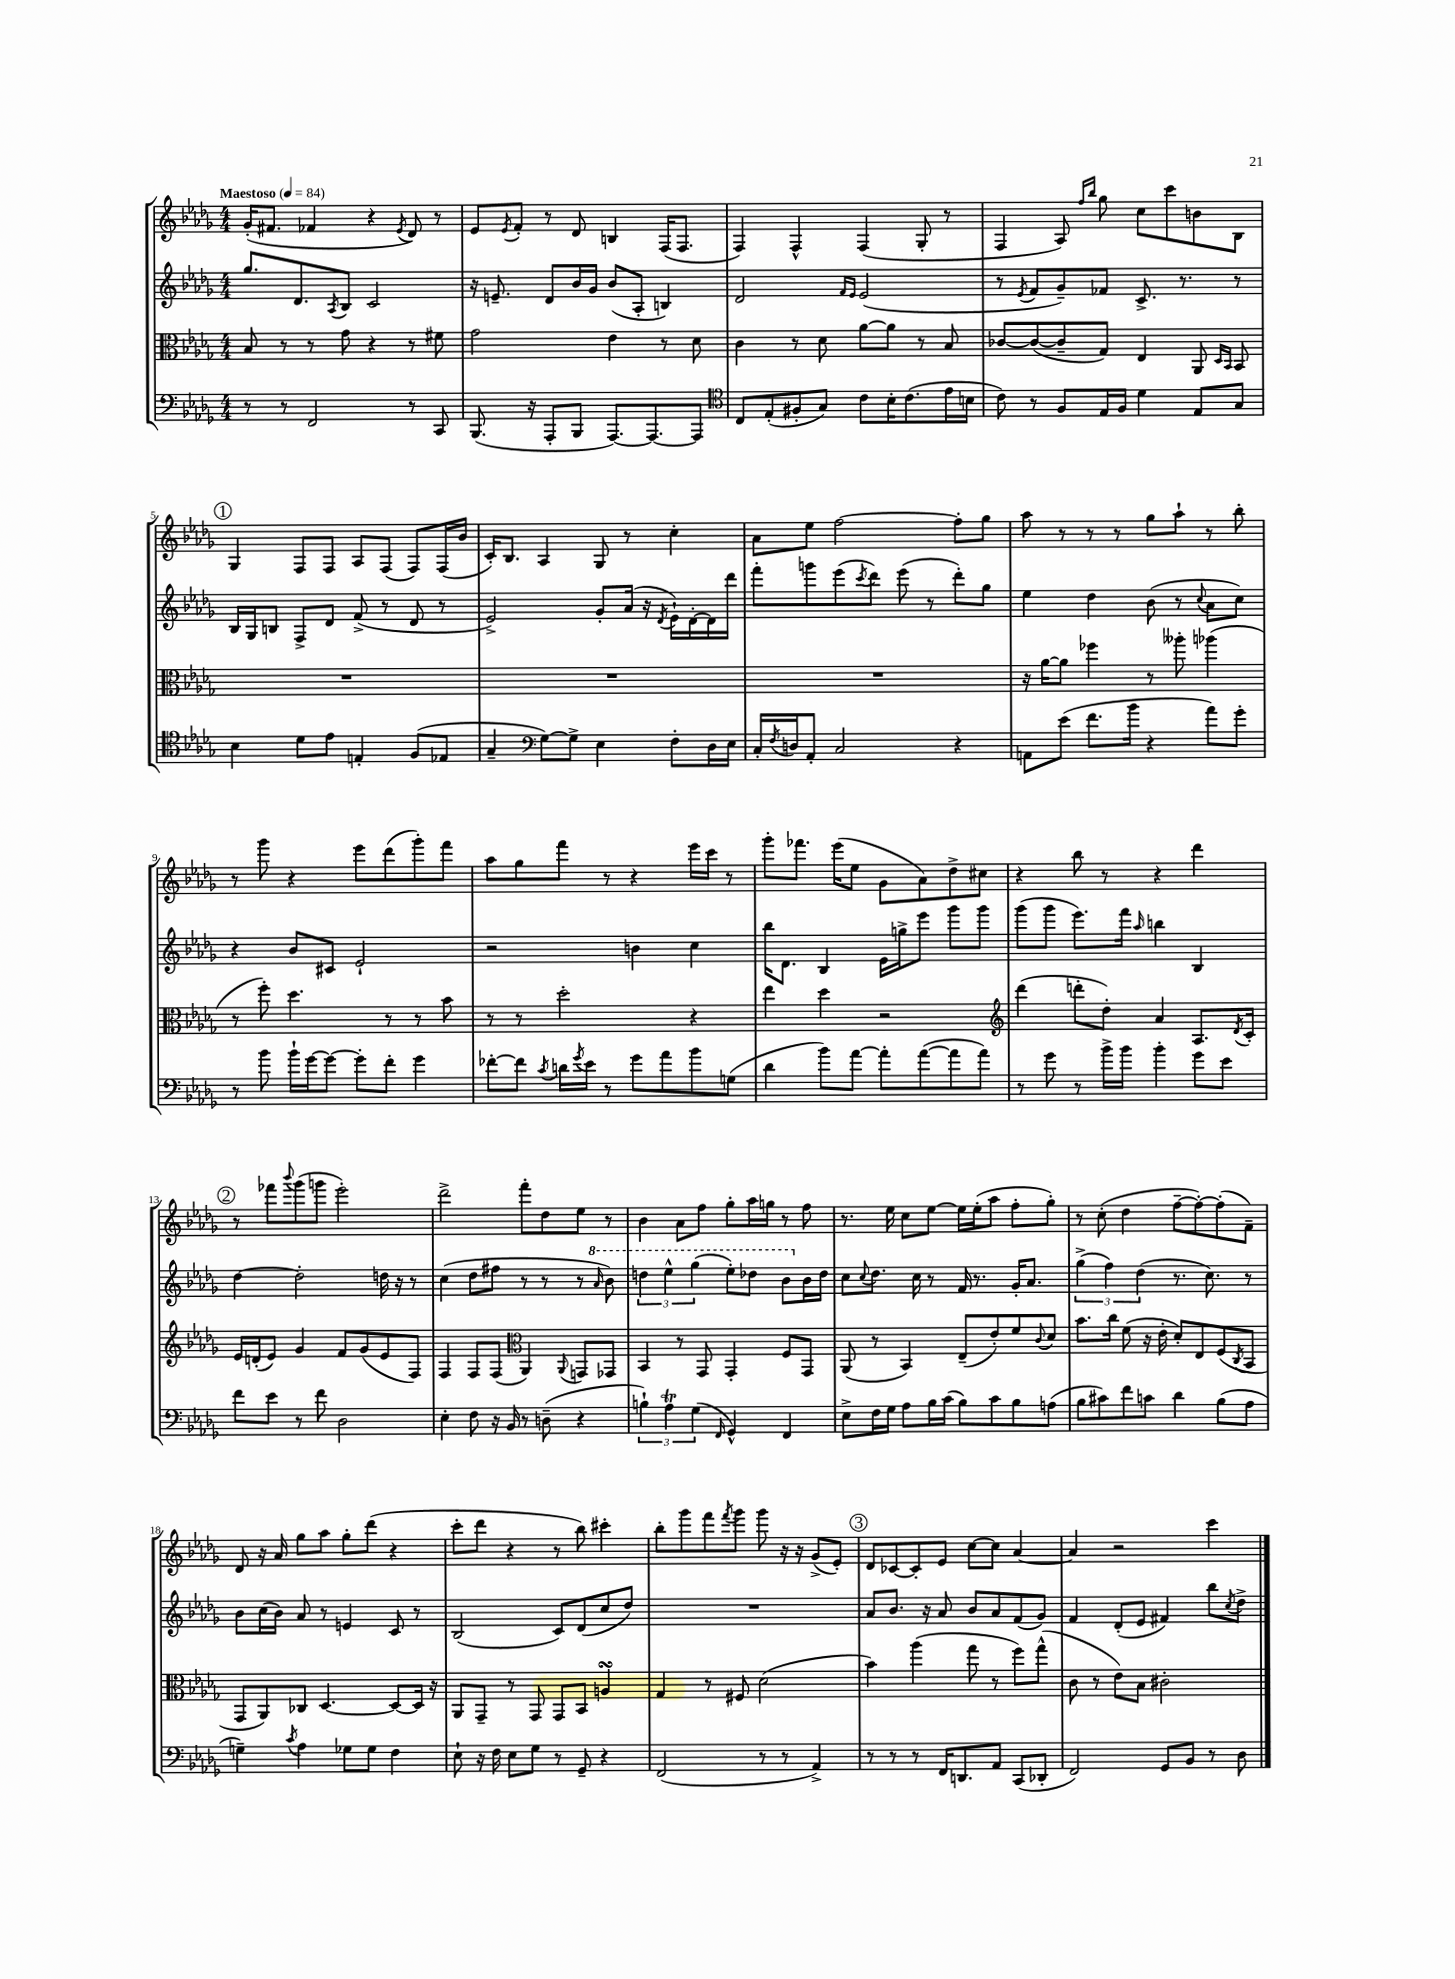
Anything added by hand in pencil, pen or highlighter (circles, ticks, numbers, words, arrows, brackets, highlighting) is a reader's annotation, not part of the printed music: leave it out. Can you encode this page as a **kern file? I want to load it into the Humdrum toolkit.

**kern	**kern	**kern	**kern
*staff4	*staff3	*staff2	*staff1
*clefF4	*clefC3	*clefG2	*clefG2
*k[b-e-a-d-g-]	*k[b-e-a-d-g-]	*k[b-e-a-d-g-]	*k[b-e-a-d-g-]
*M4/4	*M4/4	*M4/4	*M4/4
*MM84	*MM84	*MM84	*MM84
8r	8B-	8.gg-	(16g-'
.	.	.	8.f#
8r	8r	.	.
.	.	8.d-	.
2FF	8r	.	4f-
.	.	8qA-	.
.	8g-	8B-	.
.	4r	2c	4r
.	.	.	8qe-
8r	8r	.	8d-)
8CC	8f#	.	8r
=	=	=	=
(8.BBB-	2g-	16r	8e-
.	.	8.e~	.
.	.	.	8qe-
.	.	.	8f'
16r	.	.	.
8AAA-'	.	8d-	8r
8BBB-	.	16b-	8d-
.	.	16g-	.
[8.AAA-)	4e-	(8b-	4B
.	.	8A-'	.
8.AAA-_	.	.	.
.	8r	4B)	(16F
.	.	.	8.F
8AAA-]	8d-	.	.
=	=	=	=
*clefC4	*	*	*
8C	4c	2d-	4F)
(8E-'	.	.	.
8F#'	8r	.	4F^^
8G-)	8d-	.	.
.	.	16qqf	.
.	.	16qqe-	.
8c	[8a-	(2e-	(4F
16B-'	8a-]	.	.
(8.c	.	.	.
.	8r	.	8G-'
16e-	8B-	.	8r
16B	.	.	.
=	=	=	=
8c)	[8c-	8r	4F
.	.	8qe-	.
8r	(8c-_	8f	.
8F	8c-~]	8g-~)	8A-)
.	.	.	16qqff
.	.	.	16qqbb-
16E-	8G-)	8f-	8gg-
16F	.	.	.
4d-	4E-	8.c^	8cc
.	.	.	8ccc
.	.	8.r	.
8E-	8AA-	.	8b
.	16qqD-	.	.
.	16qqBB-	.	.
8G-	8BB-	8r	8B-
=	=	=	=
4B-	1r	16B-	4G-
.	.	16G-	.
.	.	8B	.
8d-	.	8F^	8F
8e-	.	8d-	8F
4E'	.	(8f^	8A-
.	.	8r	(8F
(8F	.	8d-	8F)
8E-	.	8r	(16F
.	.	.	16b-
=	=	=	=
4G-~	1r	2e-^)	16c')
.	.	.	8.B-
*clefF4	*	*	*
[8G-)	.	.	4A-
8G-^]	.	.	.
4E-	.	8g-'	8G-
.	.	(16a-	8r
.	.	16r	.
.	.	8qd-	.
8F'	.	16e-`)	4cc'
.	.	[16d-'	.
16D-	.	16d-]	.
16E-	.	16ddd-	.
=	=	=	=
16C'	1r	8fff'	8a-
8qF	.	.	.
16D	.	.	.
8AA-'	.	8ggg	8ee-
2C	.	(8eee-	[2ff
.	.	8qccc	.
.	.	8ddd-)	.
.	.	(8eee-	.
.	.	8r	.
4r	.	8ddd-')	8ff']
.	.	8gg-	8gg-
=	=	=	=
8AA	16r	4ee-	8aa-
.	[16a-	.	.
(8e-	8a-]	.	8r
8.f	4ff-	4dd-	8r
.	.	.	8r
16b-	.	.	.
4r	8r	(8b-	8gg-
.	8aa--'	8r	8aa-`
.	.	8qqcc	.
8a-)	(4aa-	8a-	8r
8g-'	.	8cc)	8bb-'
=	=	=	=
8r	8r	4r	8r
8b-	8ff')	.	8ggg-
16b-`	4.dd-	8b-	4r
[16g-	.	.	.
8g-_	.	8c#	.
8g-']	.	2e-`	8eee-
8f'	8r	.	(8ddd-
4g-	8r	.	8ggg-')
.	8b-	.	8fff
=	=	=	=
[8f-'	8r	2r	8aa-
8f-]	8r	.	8gg-
8qc	.	.	.
16d	2dd-'	.	8fff
8qg-	.	.	.
16e-	.	.	.
8r	.	.	8r
8g-	.	4b	4r
8a-	.	.	.
8b-	4r	4cc	16eee-
.	.	.	16ccc
(8G	.	.	8r
=	=	=	=
4d-	4ee-	16bb-	8ggg-'
.	.	8.d-	.
.	.	.	8.fff-
8b-)	4dd-	4B-	.
.	.	.	(16eee-
[8a-	.	.	8ee-
8a-']	2r	16e-	8g-
.	.	16gg^	.
([8a-	.	8eee-	8a-)
8a-]	.	8ggg-	8dd-^
8a-)	.	8ggg-	8cc#
=	=	=	=
*	*clefG2	*	*
8r	(4ddd-	(8ggg-	4r
8g-	.	8ggg-	.
8r	8ddd'	8.eee-)	8bb-
16b-^	8dd-')	.	8r
16b-	.	16fff	.
.	.	16qqaa-	.
4b-'	4a-	4bb	4r
8g-	8.A-	4B-	4ddd-
8e-	.	.	.
.	8qd-	.	.
.	16c'	.	.
=	=	=	=
8f	16e-	[4dd-	8r
.	(16d'	.	.
8e-	8e-)	.	8fff-
.	.	.	8qqbbb-
8r	4g-	2dd-']	(8ggg-
8f	.	.	8ggg
2D-	8f	.	2eee-')
.	(8g-	.	.
.	8e-	16dd	.
.	.	16r	.
.	8F)	8r	.
=	=	=	=
4E-'	4F	(4cc	2ddd-^
8F	8F	8dd-	.
16r	(8F	8ff#	.
16BB-	.	.	.
*	*clefC3	*	*
8r	4AA-)	8r	8fff'
(8D~	.	8r	8dd-
.	8qqAA-	.	.
4r	8GG	8r	8ee-
.	.	16qqaa-	.
.	8GG-	8bb-)	8r
=	=	=	=
6B`)	4BB-	6ddd	4b-
6A-	.	6eee-^^	.
.	8r	.	8a-
(6G-	.	(6ggg-	.
.	8GG-	.	8ff
16qqFF	.	.	.
4GG-^^)	4GG-'	8eee-')	8gg-'
.	.	8ddd-	16aa-
.	.	.	16gg
4FF	8F	8bb-	8r
.	8GG-	16b-	8ff
.	.	16dd-	.
=	=	=	=
8E-^	(8AA-	8cc	8.r
.	.	8qqcc	.
16F	8r	8.dd-	.
16G-	.	.	16ee-
8A-	4BB-)	.	8cc
.	.	16cc	.
16B-	.	8r	[8ee-
(16c	.	.	.
8B-)	(8E-~	16f	16ee-]
.	.	8.r	(16ee-'
8c	8e-')	.	8aa-
8B-	8f	16g-'	8ff'
.	.	8.a-	.
.	8qqc	.	.
(8A	8d-	.	8gg-')
=	=	=	=
8B-	8.b-	(6gg-^	8r
8c#)	.	.	(8cc'
.	.	6ff)	.
.	16cc	.	.
8f	(8f	.	4dd-
.	.	(6dd-	.
8c	16r	.	.
.	16e-'	.	.
4d-	8d-')	8.r	[8ff~
.	8E-	.	8ff'_)
.	.	8.cc)	.
(8B-	(8F	.	(8ff']
.	8qC	.	.
8A-	8BB-	8r	8f~)
=	=	=	=
4G~)	8GG-	8b-	8d-
.	8AA-)	(16cc	16r
.	.	16b-)	16a-
8qc	.	.	.
4A-	8C-	8a-	8gg-
.	[4.D-	8r	8aa-
8G-	.	4e	8gg-'
8G-	.	.	(8ddd-
4F	8D-_	8c	4r
.	16D-]	8r	.
.	16r	.	.
=	=	=	=
8E-`	8AA-	(2B-	8ccc'
16r	8GG-~	.	8ddd-
16F	.	.	.
8E-	8r	.	4r
8G-	8GG-	.	.
8r	8GG-	8c)	8r
8GG-~	8BB-	(8d-	8bb-)
4r	4A	8cc	4ccc#'
.	.	8dd-)	.
=	=	=	=
(2FF	4G-	1r	8bb-'
.	.	.	8ggg-
.	8r	.	8fff
.	.	.	8qfff
.	8F#	.	8ggg-
8r	(2d-	.	8ggg-
8r	.	.	16r
.	.	.	16r
4AA-^)	.	.	(8g-^
.	.	.	8e-')
=	=	=	=
8r	4b-)	8a-	8d-
8r	.	8.b-	[8c-
8r	(4aa-	.	8c-']
.	.	16r	.
16FF	.	8a-	8e-
8.DD	.	.	.
.	8gg-	8b-	[8cc
8AA-	8r	8a-	8cc]
(8CC	8ff)	(8f	[4a-
8DD-'	(8gg-^^	8g-)	.
=	=	=	=
2FF)	8c	4f	4a-]
.	8r	.	.
.	8e-)	(8d-'	2r
.	8B-	8e-	.
8GG-	2c#'	4f#)	.
8BB-	.	.	.
8r	.	8bb-	4ccc
.	.	8qcc	.
8D-	.	8dd-^	.
==	==	==	==
*-	*-	*-	*-
